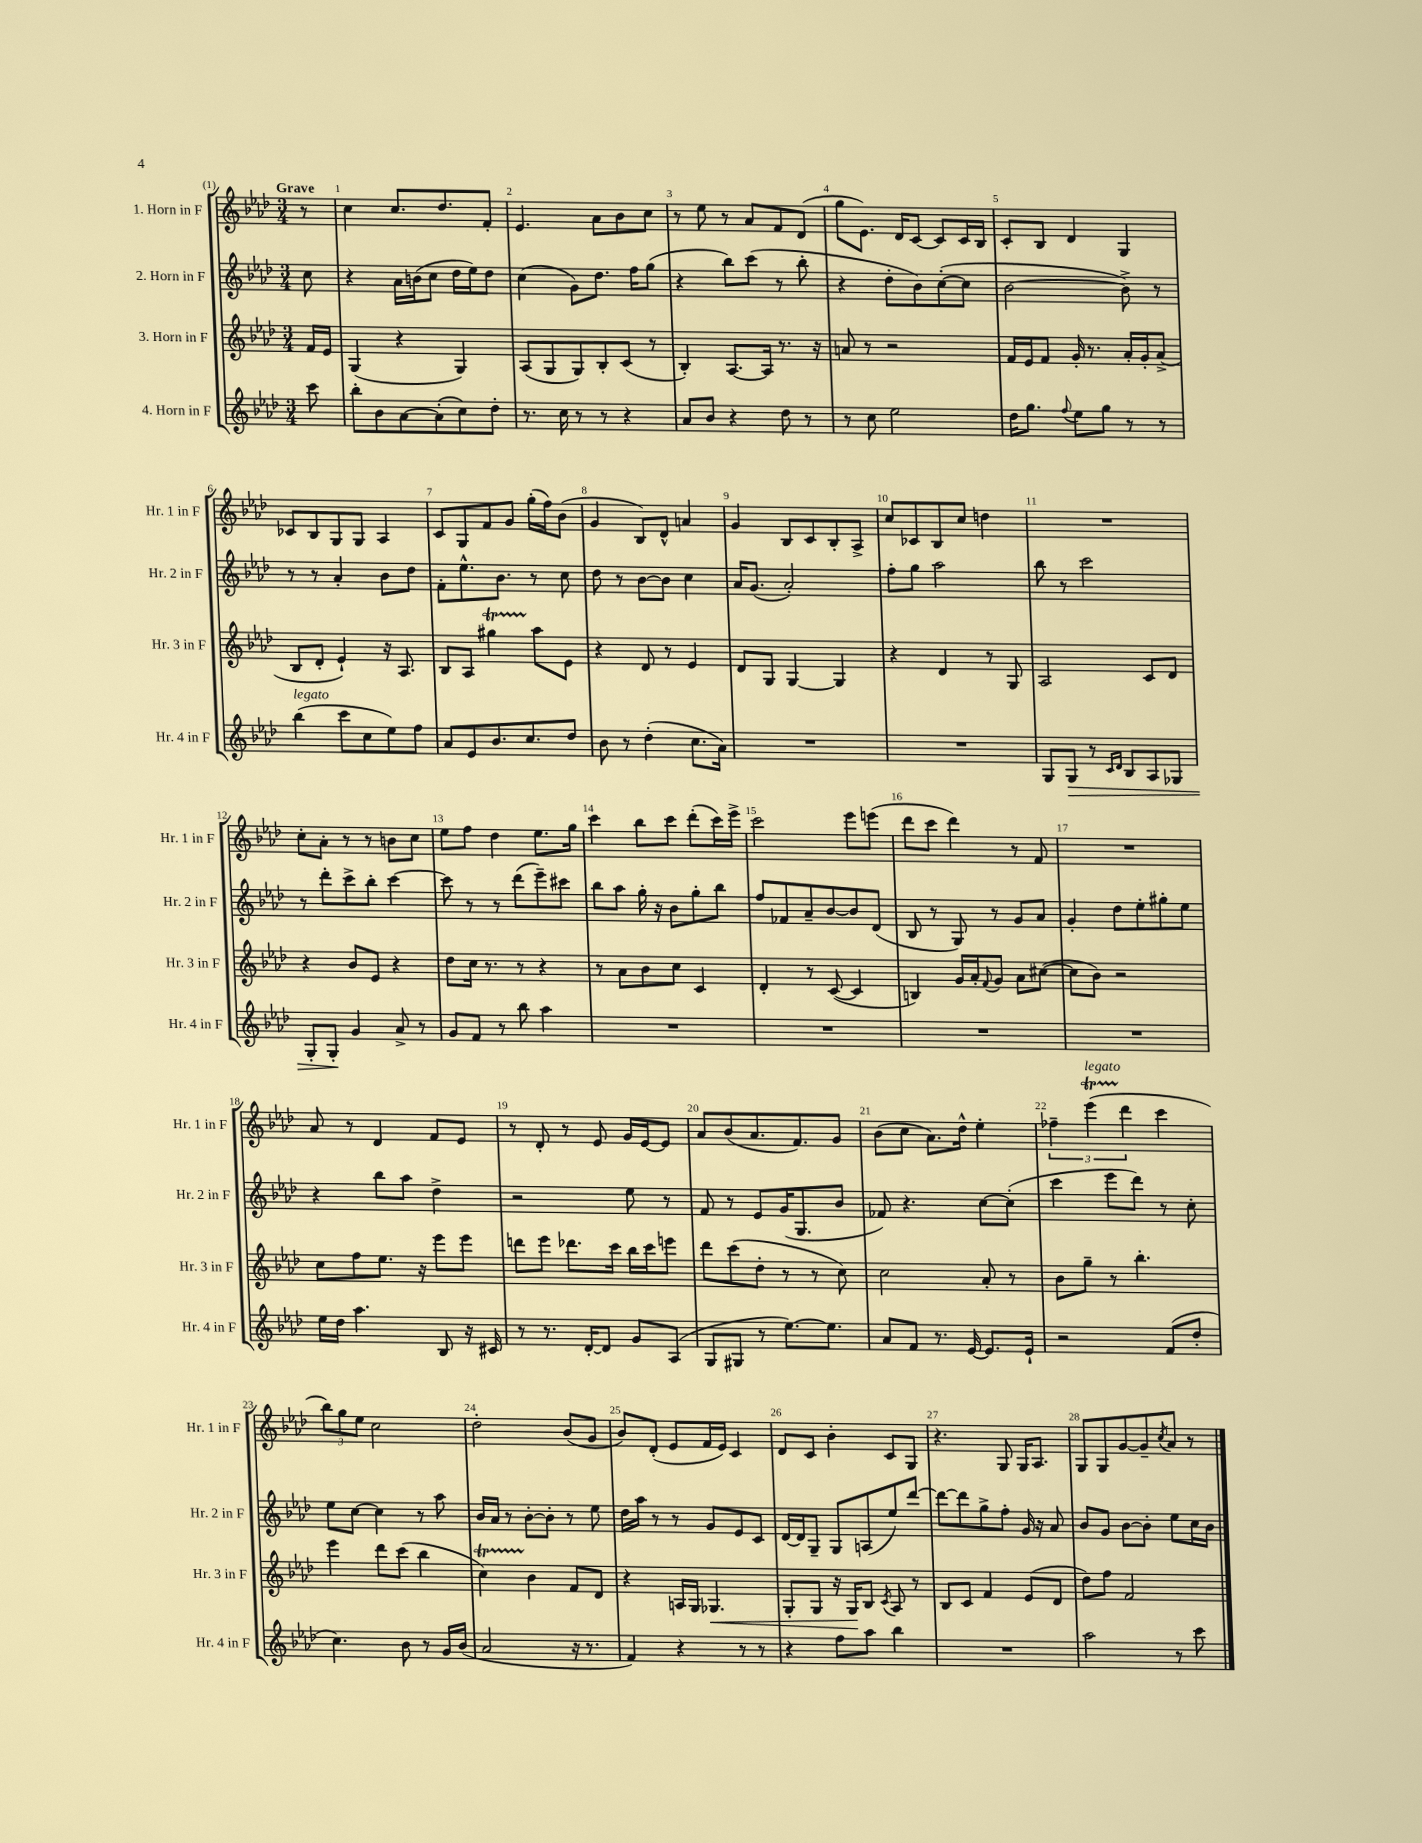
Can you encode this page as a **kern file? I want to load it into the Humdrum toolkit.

**kern	**kern	**kern	**kern
*staff4	*staff3	*staff2	*staff1
*clefG2	*clefG2	*clefG2	*clefG2
*k[b-e-a-d-]	*k[b-e-a-d-]	*k[b-e-a-d-]	*k[b-e-a-d-]
*M3/4	*M3/4	*M3/4	*M3/4
8ccc\	16f/LL	8cc\	8r
.	16e-/JJ	.	.
=	=	=	=
8bb-'\L	(4G/	4r	4cc\
8b-\	.	.	.
[8a-\	4r	16a-\LL	8.cc/L
.	.	(16b\J	.
(8a-'\]	.	8cc\J	.
.	.	.	8.dd-/
8cc\)	4G/)	16dd-\LL	.
.	.	16ee-\J)	.
8dd-'\J	.	8dd-\J	8f'/J
=	=	=	=
8.r	(8A-/L	(4cc\	4.e-/
.	8G/	.	.
16cc\	.	.	.
8r	8G/)	8g\L)	.
8r	8B-'/	8.dd-\J	8a-\L
4r	(8c/J	.	8b-\
.	.	16ff\LK	.
.	8r	(8gg\J	8cc\J
=	=	=	=
8a-/L	4B-'/)	4r	8r
8b-/J	.	.	8ee-\
4r	[8.A-/L	8bb-\L)	8r
.	.	(8ccc\J	8a-/L
.	16A-/]Jk	.	.
8dd-\	8.r	8r	8f/
8r	.	8bb-'\	(8d-/J
.	16r	.	.
=	=	=	=
8r	8a/	4r	8gg\L
8cc\	8r	.	8.e-\J)
2ee-\	2r	8dd-'\L	.
.	.	.	16d-/LK
.	.	8b-\)	[8c/J
.	.	([8cc'\	8c/]L
.	.	8cc\]J	16c/L
.	.	.	16B-/JJ
=	=	=	=
16dd-\LK	16f/LL	[2b-\	8c'/L
8.gg\J	16e-/J	.	.
.	8f/J	.	8B-/J
8qqff/	.	.	.
8ee-\L	16g'/	.	4d-/
.	8.r	.	.
8gg\J	.	.	.
8r	16a-'/LL	8b-^\])	4G/
.	16g'/J	.	.
8r	(8a-^/J	8r	.
=	=	=	=
(4bb-\	8B-/L	8r	8c-/L
.	8d-'/J	8r	8B-/
8ccc\L	4e-`/)	4a-'/	8G/
8cc\	.	.	8G/J
8ee-\)	16r	8b-\L	4A-/
.	8.A-/	.	.
8ff\J	.	8dd-\J	.
=	=	=	=
8a-/L	8B-/L	8f'\L	8c/L
8e-/	8A-/J	8.ee-^^\	8G/
8.b-/	4gg#\	.	8f/
.	.	8.b-\J	.
.	.	.	8g/J
8.cc/	.	.	.
.	8aa-\L	8r	(16gg'\LL
.	.	.	16ff\J)
8dd-/J	8e-\J	8cc\	(8b-\J
=	=	=	=
8b-\	4r	8dd-\	4g/
8r	.	8r	.
(4dd-'\	8d-/	[8b-\L	8B-/L)
.	8r	8b-\]J	8d-^^/J
8.cc\L	4e-/	4cc\	4a/
16a-\Jk)	.	.	.
=	=	=	=
2.r	8d-/L	16a-/LK	4g/
.	.	(8.g/J	.
.	8G/J	.	.
.	[4G/	2a-'/)	8B-/L
.	.	.	8c/
.	4G/]	.	8B-'/
.	.	.	8A-^/J
=	=	=	=
2.r	4r	8ff'\L	8cc/L
.	.	8gg\J	8c-/
.	4d-/	2aa-\	8B-/
.	.	.	8cc/J
.	8r	.	4dd\
.	8G/	.	.
=	=	=	=
8G/L	2A-/	8bb-\	2.r
8G/J	.	8r	.
8r	.	2ccc\	.
16qqc/LL	.	.	.
16qqd-/JJ	.	.	.
8B-/L	.	.	.
8A-/	8c/L	.	.
8G-/J	8d-/J	.	.
=	=	=	=
8G'/L	4r	8r	8cc'\L
8G'/J	.	8ddd-'\L	8a-'\J
4g/	8b-/L	8ccc^\	8r
.	8e-/J	8bb-'\J	8r
8a-^/	4r	[4ccc\	8b\L
8r	.	.	8cc\J
=	=	=	=
8g/L	8dd-\L	8ccc\]	8ee-\L
8f/J	16cc\Jk	8r	8ff\J
.	8.r	.	.
8r	.	8r	4dd-\
8bb-\	8r	(8ddd-\L	.
4aa-\	4r	8eee-~\)	8.ee-\L
.	.	8ccc#\J	.
.	.	.	16gg\Jk
=	=	=	=
2.r	8r	8bb-\L	4ccc\
.	8a-\L	8aa-\J	.
.	8b-\	16gg'\	8bb-\L
.	.	16r	.
.	8cc\J	8b-\L	8ccc\J
.	4c/	8gg'\	(8ddd-'\L
.	.	8bb-\J	16ccc\L)
.	.	.	16eee-^\JJ
=	=	=	=
2.r	4d-'/	8ff/L	2ccc\
.	.	8f-/	.
.	8r	8a-~/	.
.	([8c/	[8b-/	.
.	4c/]	8b-/]	8eee-\L
.	.	(8d-/J	(8eee\J
=	=	=	=
2.r	4B/)	8B-/	8ddd-\L
.	.	8r	8ccc\J
.	16g/LL	8G/)	4ddd-\)
.	16a-'/J	.	.
.	8qqf/	.	.
.	8g/J	8r	.
.	8a-\L	8g/L	8r
.	([8cc#\J	8a-/J	8f/
=	=	=	=
2.r	8cc#\]L	4g'/	2.r
.	8b-\J)	.	.
.	2r	8dd-\L	.
.	.	8ee-'\	.
.	.	8gg#'\	.
.	.	8ee-\J	.
=	=	=	=
16ee-\LL	8cc\L	4r	8a-/
16dd-\JJ	.	.	.
4.aa-\	8ff\	.	8r
.	8.ee-\J	8bb-\L	4d-/
.	.	8aa-\J	.
.	16r	.	.
8B-/	8eee-\L	4dd-^\	8f/L
16r	8eee-\J	.	8e-/J
16c#/	.	.	.
=	=	=	=
8r	8ddd\L	2r	8r
8.r	8eee-\J	.	8d-'/
.	8.ddd-\L	.	8r
[16d-'/LK	.	.	.
8d-/]J	.	.	8e-/
.	16ccc\Jk	.	.
8g/L	16bb-\LL	8ee-\	16g/LL
.	16ccc\J	.	[16e-/J
(8A-/J	8eee\J	8r	8e-/]J
=	=	=	=
8G/L	8ddd-\L	8f/	8a-/L
8G#/J	(8ccc\	8r	(8b-/
8r	8dd-'\J	8e-/L	8.a-/
[8.ee-\L)	8r	(16g/K	.
.	.	8.G/	8.f/)
.	8r	.	.
8.ee-\]J	.	.	.
.	8cc\)	8b-/J	8g/J
=	=	=	=
8a-/L	2cc\	8f-/)	(8b-\L
8f/J	.	4.r	8cc\J
8.r	.	.	8.a-\L)
[16e-/	.	.	16dd-^^\Jk
8.e-/]L	8a-'/	[8cc\L	4ee-'\
.	8r	(8cc'\]J	.
16e-`/Jk	.	.	.
=	=	=	=
2r	8b-\L	4ccc\	6ff-~\
.	8gg~\J	.	.
.	.	.	(6eee-\
.	8r	8eee-\L	.
.	.	.	6ddd-\
.	4.bb-'\	8ddd-\J)	.
(8f/L	.	8r	4ccc\
8dd-'/J	.	8cc'\	.
=	=	=	=
4.cc\)	4eee-\	8ee-\L	12bb-\L)
.	.	.	12gg\
.	.	[8cc\J	.
.	.	.	12ee-\J
.	8ddd-\L	4cc\]	2cc\
8b-\	(8ccc\J	.	.
8r	4bb-\	8r	.
16g/LL	.	8aa-\	.
(16b-/JJ	.	.	.
=	=	=	=
2a-/	4cc\)	16b-/LL	2dd-'\
.	.	16a-/JJ	.
.	.	8r	.
.	4b-\	[8b-'\L	.
.	.	8b-'\]J	.
16r	8f/L	8r	(8b-/L
8.r	.	.	.
.	8d-/J	8ee-\	8g/J
=	=	=	=
4f/)	4r	16dd-\LL	8b-/L)
.	.	16aa-\JJ	.
.	.	8r	(8d-'/J
4r	16A/LL	8r	8e-/L
.	16G/JJ	.	.
.	4.G-/	8g/L	16f/L
.	.	.	16e-/JJ)
8r	.	8e-/	4c/
8r	.	8c/J	.
=	=	=	=
4r	8G'/L	[16d-/LL	8d-/L
.	.	16d-/]J	.
.	8G/J	8G~/J	8c/J
8ff\L	16r	8G/L	4b-'\
.	16G/LK	.	.
8aa-\J	8B-/J	(8A/	.
.	8qc/	.	.
4bb-\	8A-/	8ee-/)	8c/L
.	8r	[8ddd-/J	8G/J
=	=	=	=
2.r	8B-/L	8ddd-\_L	4.r
.	8c/J	8ddd-\]	.
.	4f/	8gg^\	.
.	.	8ff'\J	8G/
.	(8e-/L	16g/	16G/LK
.	.	16r	8.A-/J
.	8d-/J	8a-/	.
=	=	=	=
2aa-\	8dd-\L)	8b-/L	8G/L
.	8ff\J	8g/J	8G/
.	2f/	[8b-\L	[8g/
.	.	8b-'\]J	8g~/]
.	.	.	8qcc/
8r	.	8ee-\L	8a-/J
8ccc\	.	16cc\L	8r
.	.	16b-\JJ	.
==	==	==	==
*-	*-	*-	*-
